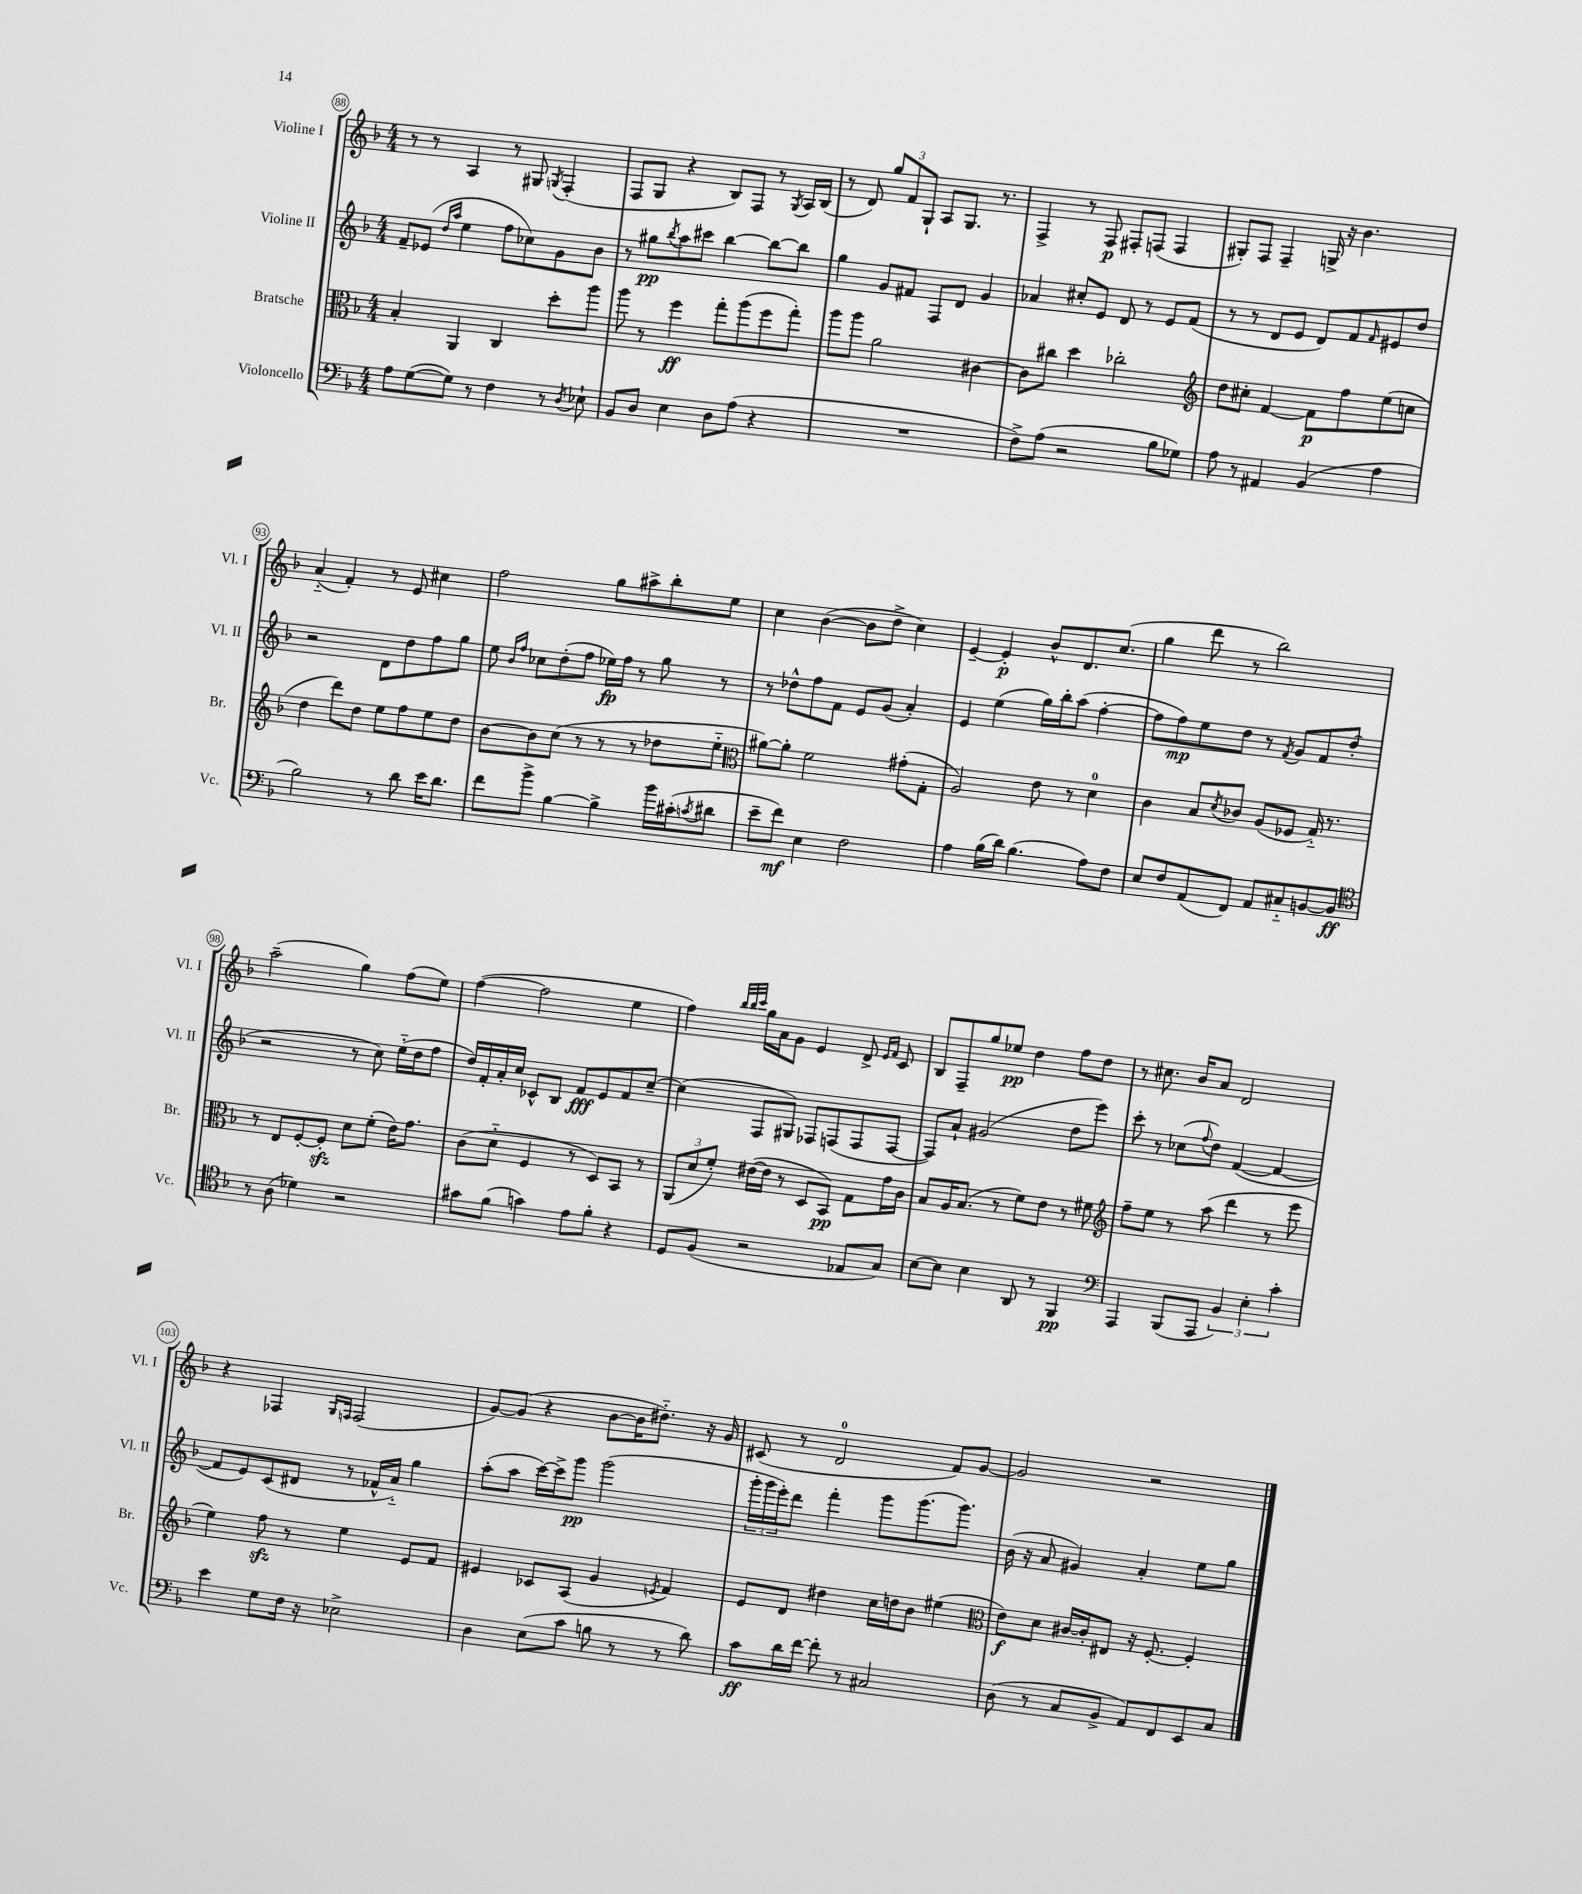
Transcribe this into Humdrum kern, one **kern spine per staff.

**kern	**dynam	**kern	**dynam	**kern	**dynam	**kern	**dynam
*part4	*part4	*part3	*part3	*part2	*part2	*part1	*part1
*staff4	*staff4	*staff3	*staff3	*staff2	*staff2	*staff1	*staff1
*I"Violoncello	*	*I"Bratsche	*	*I"Violine II	*	*I"Violine I	*
*I'Vc.	*	*I'Br.	*	*I'Vl. II	*	*I'Vl. I	*
*clefF4	*	*clefC3	*	*clefG2	*	*clefG2	*
*k[b-]	*	*k[b-]	*	*k[b-]	*	*k[b-]	*
*M4/4	*	*M4/4	*	*M4/4	*	*M4/4	*
=88	=88	=88	=88	=88	=88	=88	=88
8A\L	.	4B-'/	.	8f~/L	.	8r	.
([8G\	.	.	.	(8e-X/J	.	8r	.
.	.	.	.	16qqdd/LL	.	.	.
.	.	.	.	16qqaa/JJ	.	.	.
8G\J])	.	4AA/	.	4ee\	.	4A/	.
8r	.	.	.	.	.	.	.
4F\	.	4C/	.	8ff\L	.	8r	.
.	.	.	.	8cc-X\)	.	8G#X/	.
.	.	.	.	.	.	8qGn/	.
8r	.	8dd'\L	.	8g\	.	(4F'/	.
8qD/	.	.	.	.	.	.	.
8E-X`\	.	8aa\J	.	8b-\J	.	.	.
=89	=89	=89	=89	=89	=89	=89	=89
8BB-/L	.	8aa\	.	8r	.	8F/L	.
8D/J	.	8r	.	8gg#X\L	pp	8G/J	.
.	.	.	.	8qbb-/	.	.	.
4E\	.	4ff\	ff	8aa\	.	4r	.
.	.	.	.	8ccc#X\J	.	.	.
8D\L	.	8gg'\L	.	[4bb-\	.	8B-/L)	.
(8A\J	.	(8aa\	.	.	.	8F/J	.
4r	.	8ff\	.	8bb-\L_	.	8r	.
.	.	.	.	.	.	8qG/	.
.	.	8gg'\J)	.	8bb-\J]	.	16A/LL	.
.	.	.	.	.	.	(16B-/JJ	.
=90	=90	=90	=90	=90	=90	=90	=90
1r	.	8aa\L	.	4gg\	.	8r	.
.	.	8aa\J	.	.	.	8d/)	.
.	.	2a\	.	8g/L	.	12gg/L	.
.	.	.	.	.	.	12f/	.
.	.	.	.	8f#X/J	.	.	.
.	.	.	.	.	.	12G`/J	.
.	.	.	.	8F/L	.	8A/L	.
.	.	.	.	8d/J	.	8.G/J	.
.	.	[4c#X\	.	4g/	.	.	.
.	.	.	.	.	.	8.r	.
=91	=91	=91	=91	=91	=91	=91	=91
8F^\L)	.	8c#\L]	.	4a-X/	.	4F^/	.
(8A\J	.	8cc#X\J	.	.	.	.	.
2r	.	4dd\	.	8cc#X'/L	.	8r	.
.	.	.	.	8e/J	.	8F/	p
.	.	2cc-X'\	.	8d/	.	8F#X'/L	.
.	.	.	.	8r	.	(8Fn/J	.
8B-\L	.	.	.	8e/L	.	4F/	.
8G-X\J)	.	.	.	(8f/J	.	.	.
=92	=92	=92	=92	=92	=92	=92	=92
*	*	*clefG2	*	*	*	*	*
8A\	.	8dd\L	.	8r	.	8G#X'/L)	.
8r	.	8cc#X'\J	.	8r	.	8F/J	.
4AA#X/	.	[4f/	.	8d/L	.	4F~/	.
.	.	.	.	8e/J	.	.	.
(4BB-/	.	8f\L]	p	8d/L)	.	16Gn^/	.
.	.	.	.	.	.	16r	.
.	.	8ff\	.	8f/	.	4.b-\	.
.	.	.	.	16qqf/	.	.	.
4A\	.	(8ee\	.	8e#X/	.	.	.
.	.	8ccn\J	.	8dd/J	.	.	.
!!LO:LB:g=z
=93	=93	=93	=93	=93	=93	=93	=93
2B-\)	.	4dd\	.	2r	.	(4a/	.
.	.	8ddd\L)	.	.	.	4f'/)	.
.	.	8dd\J	.	.	.	.	.
8r	.	8ee\L	.	8d\L	.	8r	.
8d\	.	8ff\	.	8dd\	.	8e/	.
16e\KL	.	8ee\	.	8ff\	.	4cc#X\	.
8.d\J	.	.	.	.	.	.	.
.	.	8dd\J	.	8gg\J	.	.	.
=94	=94	=94	=94	=94	=94	=94	=94
8f\L	.	[8b-\L	.	8ee\	.	2ff\	.
.	.	.	.	16qqb-/LL	.	.	.
.	.	.	.	16qqff/JJ	.	.	.
8b-^\J	.	8b-\]	.	8cc-X\L	.	.	.
[4B-\	.	(8cc\J	.	(8dd'\	.	.	.
.	.	8r	.	8ff\J	.	.	.
4B-^\]	.	8r	.	16ee-X\LL)	fp	8gg\L	.
.	.	.	.	16ff\JJ	.	.	.
.	.	8r	.	8r	.	8aa#X^\	.
16b-\LL	.	8dd-X\L	.	8gg\	.	8bb-'\	.
(16c#X'\J	.	.	.	.	.	.	.
8qcn/	.	.	.	.	.	.	.
8d#X\J	.	8ee\J	.	8r	.	8ee\J	.
=95	=95	=95	=95	=95	=95	=95	=95
*	*	*clefC3	*	*	*	*	*
8e~\L	.	[8a#X\L)	.	8r	.	4cc\	.
8f\J)	mf	8a#'\J]	.	8dd-X^^\L	.	.	.
4E\	.	2f\	.	8ff\	.	([4b-\	.
.	.	.	.	8f\J	.	.	.
2F\	.	.	.	8e/L	.	8b-\L]	.
.	.	.	.	(8g/J	.	8dd^\J	.
.	.	(8g#X'\L	.	4a'/)	.	4cc\)	.
.	.	8G'\J	.	.	.	.	.
=96	=96	=96	=96	=96	=96	=96	=96
4A\	.	2A/)	.	4e/	.	[4e~/	.
(16B-\LL	.	.	.	(4ee\	.	4e'/]	p
16d\JJ)	.	.	.	.	.	.	.
(4.B-\	.	.	.	.	.	.	.
.	.	8e\	.	16gg\LL)	.	8b-^^/L	.
.	.	.	.	16bb-'\J	.	.	.
.	.	8r	.	(8aa\J	.	8.d/	.
8A\L)	.	4d\	.	[4ff'\	.	.	.
.	.	.	.	.	.	(8.cc/J	.
8F\J	.	.	.	.	.	.	.
=97	=97	=97	=97	=97	=97	=97	=97
8E/L	.	4c\	.	8ff\L]	.	4gg\	.
8F/	.	.	.	8ff\)	mp	.	.
(8AA/	.	8B-/L	.	8ee\	.	8ddd\	.
.	.	8qd/	.	.	.	.	.
8FF/J)	.	8c-X/J	.	8dd\J	.	8r	.
8AA/L	.	(8A/L	.	8r	.	2bb-\)	.
.	.	.	.	8qf/	.	.	.
8C#X/	.	8F-X/J	.	8g/L	.	.	.
[8BBn/	.	16G/)	.	8f/	.	.	.
.	.	8.r	.	.	.	.	.
8BB/J]	ff	.	.	(8dd'/J	.	.	.
!!LO:LB:g=z
=98	=98	=98	=98	=98	=98	=98	=98
*clefC4	*	*	*	*	*	*	*
8r	.	8r	.	2r	.	(2aa~\	.
(8A\	.	8E/L	.	.	.	.	.
4d-X\)	.	[8F'/	.	.	.	.	.
.	.	8Fzz'/J]	.	.	.	.	.
2r	.	8d\L	.	8r	.	4gg\)	.
.	.	(8f'\J	.	8cc\)	.	.	.
.	.	16e\KL)	.	(16ee\LL	.	(8ff\L	.
.	.	8.g\J	.	16dd\J	.	.	.
.	.	.	.	8ff\J	.	8ee\J)	.
=99	=99	=99	=99	=99	=99	=99	=99
8g#X\L	.	(8c\L	.	16dd/LL)	.	([4ff\	.
.	.	.	.	16f'/	.	.	.
(8f\J	.	8d\J	.	16a'/	.	.	.
.	.	.	.	16cc/JJ	.	.	.
4gn\)	.	4F/	.	8c-X^^/L	.	2ff\]	.
.	.	.	.	8B-/J	.	.	.
8e\L	.	8r	.	8f/L	fff	.	.
8f'\J	.	8D/L)	.	8e/	.	.	.
4r	.	8BB-/J	.	8f/	.	4ee\	.
.	.	8r	.	[8cc~/J	.	.	.
=100	=100	=100	=100	=100	=100	=100	=100
8D/L	.	(12AA/L	.	(4cc\]	.	4ff\)	.
.	.	12d/	.	.	.	.	.
(8F/J	.	.	.	.	.	.	.
.	.	12f'/J)	.	.	.	.	.
.	.	.	.	.	.	32qqbb-/LLL	.
.	.	.	.	.	.	32qqbb-/	.
.	.	.	.	.	.	32qqccc/JJJ	.
2r	.	([16e#X\LL	.	8F/L	.	16gg\LL	.
.	.	16e#\JJ]	.	.	.	16a\J	.
.	.	8r	.	8G#X/J)	.	8g\J	.
.	.	8D/L	.	8F-X/L	.	4e/	.
.	.	8BB-/J)	pp	(8Fn/	.	.	.
8E-X/L	.	8G\L	.	8F/	.	8d^/	.
.	.	.	.	.	.	16qqe/LL	.
.	.	.	.	.	.	16qqf/JJ	.
8G/J)	.	16g\L	.	[8F/J	.	8c/	.
.	.	16c\JJ	.	.	.	.	.
=101	=101	=101	=101	=101	=101	=101	=101
[8B-\L	.	8B-/L	.	8F/L])	.	8B-/L	.
8B-\J]	.	16A/K	.	8a`/J	.	8F~/	.
.	.	(8.B-/J	.	.	.	.	.
4B-\	.	.	.	(2g#X/	.	8gg/	.
.	.	8r	.	.	.	8ee-X/J	pp
8AA/	.	8f\L)	.	.	.	4dd\	.
8r	.	8e\J	.	.	.	.	.
4FF/	pp	8r	.	8dd\L	.	8ff\L	.
.	.	8f#X\	.	8eee\J)	.	8dd\J	.
=102	=102	=102	=102	=102	=102	=102	=102
*clefF4	*	*clefG2	*	*	*	*	*
4AAA/	.	8ff~\L	.	8ccc'\	.	8r	.
.	.	8ee\J	.	8r	.	8.cc#X\	.
(8BBB-/L	.	8r	.	(8cc-X\L	.	.	.
.	.	.	.	.	.	16b-/KL	.
.	.	.	.	8qqff/	.	.	.
8AAA/J	.	(8aa\	.	8dd\J)	.	8a/J	.
6BB-/)	.	4ddd\	.	([4f/	.	2d/	.
6E'\	.	.	.	.	.	.	.
.	.	8r	.	4f/_	.	.	.
6c'\	.	.	.	.	.	.	.
.	.	8eee\	.	.	.	.	.
!!LO:LB:g=z
=103	=103	=103	=103	=103	=103	=103	=103
4e\	.	4ee\)	.	8f/L]	.	4r	.
.	.	.	.	8e/)	.	.	.
8G\L	.	8ffzz\	.	(8c/	.	4F-X/	.
16F\Jk	.	8r	.	8d#X/J	.	.	.
16r	.	.	.	.	.	.	.
.	.	.	.	.	.	16qqG/LL	.
.	.	.	.	.	.	16qqFn/JJ	.
2E-X^\	.	4ee\	.	8r	.	(2F/	.
.	.	.	.	16f-X^^/LL	.	.	.
.	.	.	.	16a/JJ)	.	.	.
.	.	8e/L	.	4gg\	.	.	.
.	.	8f/J	.	.	.	.	.
=104	=104	=104	=104	=104	=104	=104	=104
4D\	.	4e#X/	.	(8aa'\L	.	[8g/L)	.
.	.	.	.	8aa\J	.	(8g/J]	.
(8E\L	.	8c-X/L	.	[16ccc\LL)	.	4r	.
.	.	.	.	16ccc^\J]	.	.	.
8c\J	.	(8A/J	.	8ggg\J	pp	.	.
8Bn\	.	4g/	.	(2ggg\	.	[8b-\L	.
8r	.	.	.	.	.	16b-\K]	.
.	.	.	.	.	.	8.dd#X\J)	.
.	.	8qen/	.	.	.	.	.
8r	.	4f/)	.	.	.	.	.
8d\)	.	.	.	.	.	16r	.
.	.	.	.	.	.	16g/	.
=105	=105	=105	=105	=105	=105	=105	=105
8c\L	ff	8e/L	.	24ggg'\LL	.	(8c#X/	.
.	.	.	.	24ggg\	.	.	.
.	.	.	.	24eee'\J)	.	.	.
16d\L	.	8d/J	.	8ddd\J	.	8r	.
[16f\JJ	.	.	.	.	.	.	.
8f'\]	.	4dd#X\	.	4fff'\	.	2d/	.
8r	.	.	.	.	.	.	.
2C#X/	.	16cc\LL	.	8ggg\L	.	.	.
.	.	16ddn\J	.	.	.	.	.
.	.	8b-\J	.	(8.ggg\	.	.	.
.	.	(4ee#X\	.	.	.	8f/L)	.
.	.	.	.	8.ggg\J)	.	.	.
.	.	.	.	.	.	[8g/J	.
=106	=106	=106	=106	=106	=106	=106	=106
*	*	*clefC3	*	*	*	*	*
(8D\	.	8e\L)	f	(16b-\	.	2g/]	.
.	.	.	.	16r	.	.	.
8r	.	8d\J	.	8a/	.	.	.
8C/L	.	[16c#X/LL	.	4g#X/)	.	.	.
.	.	16c#'/J]	.	.	.	.	.
8BB-^/J	.	8E#X/J	.	.	.	.	.
8AA/L)	.	16r	.	4a'/	.	2r	.
.	.	[8.F'/	.	.	.	.	.
8FF/	.	.	.	.	.	.	.
8EE/	.	4F'/]	.	8ee\L	.	.	.
8C/J	.	.	.	8gg\J	.	.	.
==	==	==	==	==	==	==	==
*-	*-	*-	*-	*-	*-	*-	*-
